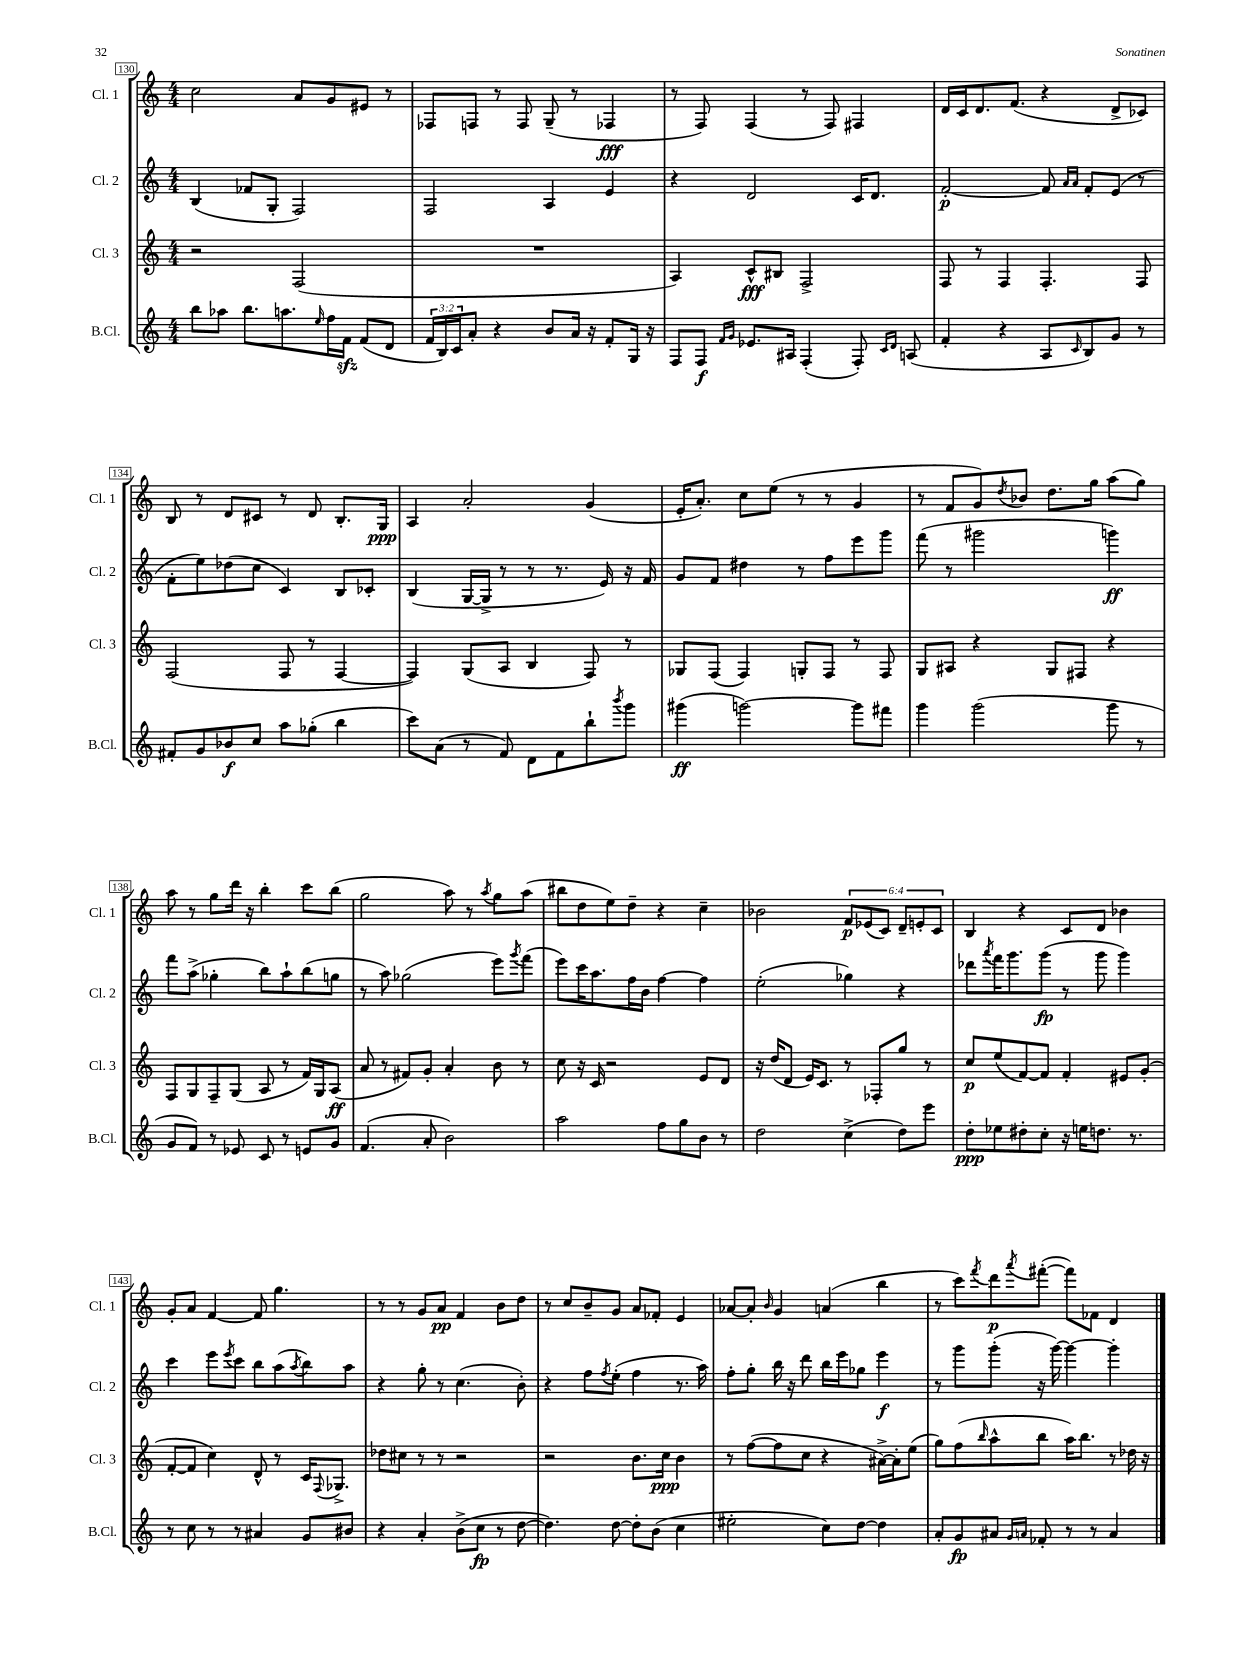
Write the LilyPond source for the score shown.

<<
\new StaffGroup <<
\new Staff = "s0" \with { instrumentName = "Cl. 1" shortInstrumentName = "Cl. 1" } {
    \clef treble \key c \major \numericTimeSignature \time 4/4 \override Staff.TupletNumber.text = #tuplet-number::calc-fraction-text
    c''2 a'8 g'8 eis'8 r8 |
    fes8 f8 r8 f8 g8--( r8 fes4\fff |
    r8 f8) f4( r8 f8) fis4 |
    d'16 c'16 d'8. f'8.( r4 d'8-> ces'8) |
    b8 r8 d'8 cis'8 r8 d'8 b8.-. g16\ppp |
    a4 a'2-. g'4( |
    e'16-. a'8.-.) c''8 e''8( r8 r8 g'4 |
    r8 f'8 g'8) \acciaccatura { d''8 } bes'8 d''8. g''16 a''8( g''8) |
    a''8 r8 g''8 d'''16 r16 b''4-. c'''8 b''8( |
    g''2 a''8) r8 \acciaccatura { a''8 } g''8 a''8( |
    bis''8 d''8 e''8) d''8-- r4 c''4-- |
    bes'2 \tuplet 6/4 { f'8\p ees'8( c'8) d'8-- e'8-. c'8 } |
    b4 r4 c'8 d'8 bes'4 |
    g'8-. a'8 f'4~ f'8 g''4. |
    r8 r8 g'8 a'8\pp f'4 b'8 d''8 |
    r8 c''8 b'8-- g'8 a'8 fes'8-. e'4 |
    aes'8~ aes'8-. \grace { b'16 } g'4 a'4( b''4 |
    r8 c'''8) \acciaccatura { f'''8 } d'''8\p \acciaccatura { a'''8 } fis'''8~-.( fis'''8) fes'8 d'4 \bar "|." |
}
\new Staff = "s1" \with { instrumentName = "Cl. 2" shortInstrumentName = "Cl. 2" } {
    \clef treble \key c \major \numericTimeSignature \time 4/4
    b4( fes'8 g8-. f2) |
    f2 a4 e'4 |
    r4 d'2 c'16 d'8. |
    f'2~-.\p f'8 \grace { a'16 a'16 } f'8-. e'8( r8 |
    f'8-. e''8) des''8( c''8 c'4) b8 ces'8-. |
    b4( g16~ g16-> r8 r8 r8. e'16) r16 f'16 |
    g'8 f'8 dis''4 r8 f''8 e'''8 g'''8 |
    f'''8( r8 gis'''2 g'''4\ff) |
    f'''8 a''8->( ges''4-. b''8) a''8-! b''8( g''8 |
    r8 a''8) ges''2( e'''8) \acciaccatura { g'''8 } f'''8( |
    e'''8) c'''16 a''8. f''16 b'16 f''4~ f''4 |
    e''2-.( ges''4) r4 |
    des'''8 \acciaccatura { a'''8 } f'''16 g'''8. g'''8\fp( r8 g'''8 g'''4) |
    c'''4 e'''8 \acciaccatura { e'''8 } c'''8 b''8 a''8( \acciaccatura { a''8 } b''8) a''8 |
    r4 g''8-. r8 c''4.( b'8-.) |
    r4 f''8 \acciaccatura { f''8 } e''8-.( f''4 r8. a''16) |
    f''8-. g''8-. b''16 r16 d'''8 b''16 e'''16 ges''8 e'''4\f |
    r8 g'''8 g'''8-.( r16 g'''16~) g'''4~ g'''4-. \bar "|." |
}
\new Staff = "s2" \with { instrumentName = "Cl. 3" shortInstrumentName = "Cl. 3" } {
    \clef treble \key c \major \numericTimeSignature \time 4/4
    r2 f2( |
    R1 |
    a4) c'8-^\fff bis8 f2-> |
    f8 r8 f4 f4.-. f8 |
    f2( f8 r8 f4~ |
    f4) g8( a8 b4 f8) r8 |
    ges8 f8( f4) g8-. f8 r8 f8 |
    g8 ais8 r4 g8 fis8 r4 |
    f8 g8 f8-- g8( a8 r8 f'16) g16 a8\ff( |
    a'8 r8 fis'8) g'8-. a'4-. b'8 r8 |
    c''8 r16 c'16 r2 e'8 d'8 |
    r16 d''16( d'8 e'16) c'8. r8 fes8-. g''8 r8 |
    c''8\p e''8( f'8~) f'8 f'4-. eis'8 g'8-.( |
    f'8~-. f'8 c''4) d'8-^ r8 c'16 \appoggiatura { f8 } ges8.-> |
    des''8 cis''8 r8 r8 r2 |
    r2 b'8. c''16\ppp b'4 |
    r8 f''8~( f''8 c''8 r4 ais'16~->) ais'16-. e''8( |
    g''8) f''8( \grace { b''16 } a''8-^ b''8 a''16) b''8. r8 des''16 r16 \bar "|." |
}
\new Staff = "s3" \with { instrumentName = "B.Cl." shortInstrumentName = "B.Cl." } {
    \clef treble \key c \major \numericTimeSignature \time 4/4 \override Staff.TupletNumber.text = #tuplet-number::calc-fraction-text
    b''8 aes''8 b''8. a''8. \grace { e''16 } f''16 f'16\sfz f'8( d'8 |
    \tuplet 3/2 { f'16 b16) c'16 } a'8-. r4 b'8 a'16 r16 f'8-. g16 r16 |
    f8 f8\f \grace { f'16 g'16 } ees'8. ais16 f4-.( f8-.) \grace { c'16 d'16 } a8( |
    f'4-. r4 a8 \grace { c'16 } b8) g'8 r8 |
    fis'8-. g'8 bes'8\f c''8 a''8 ges''8-.( b''4 |
    c'''8) a'8( r8 f'8) d'8 f'8 b''8-! \acciaccatura { b'''8 } g'''8 |
    gis'''4\ff( g'''2~) g'''8 fis'''8 |
    g'''4 g'''2( g'''8 r8 |
    g'8 f'8) r8 ees'8 c'8 r8 e'8 g'8 |
    f'4.( a'8-. b'2) |
    a''2 f''8 g''8 b'8 r8 |
    d''2 c''4->( d''8) e'''8 |
    d''8-.\ppp ees''8 dis''8-. c''8-. r16 e''16 d''8. r8. |
    r8 c''8 r8 r8 ais'4 g'8 bis'8 |
    r4 a'4-. b'8->( c''8\fp r8 d''8~ |
    d''4.) d''8~ d''8-. b'8( c''4 |
    eis''2-. c''8) d''8~ d''4 |
    a'8-. g'8\fp ais'8 \grace { g'16 a'16 } fes'8-. r8 r8 a'4 \bar "|." |
}
>>
>>
\layout { \context { \Score currentBarNumber = #130 \override BarNumber.stencil = #(make-stencil-boxer 0.1 0.3 ly:text-interface::print) } }
